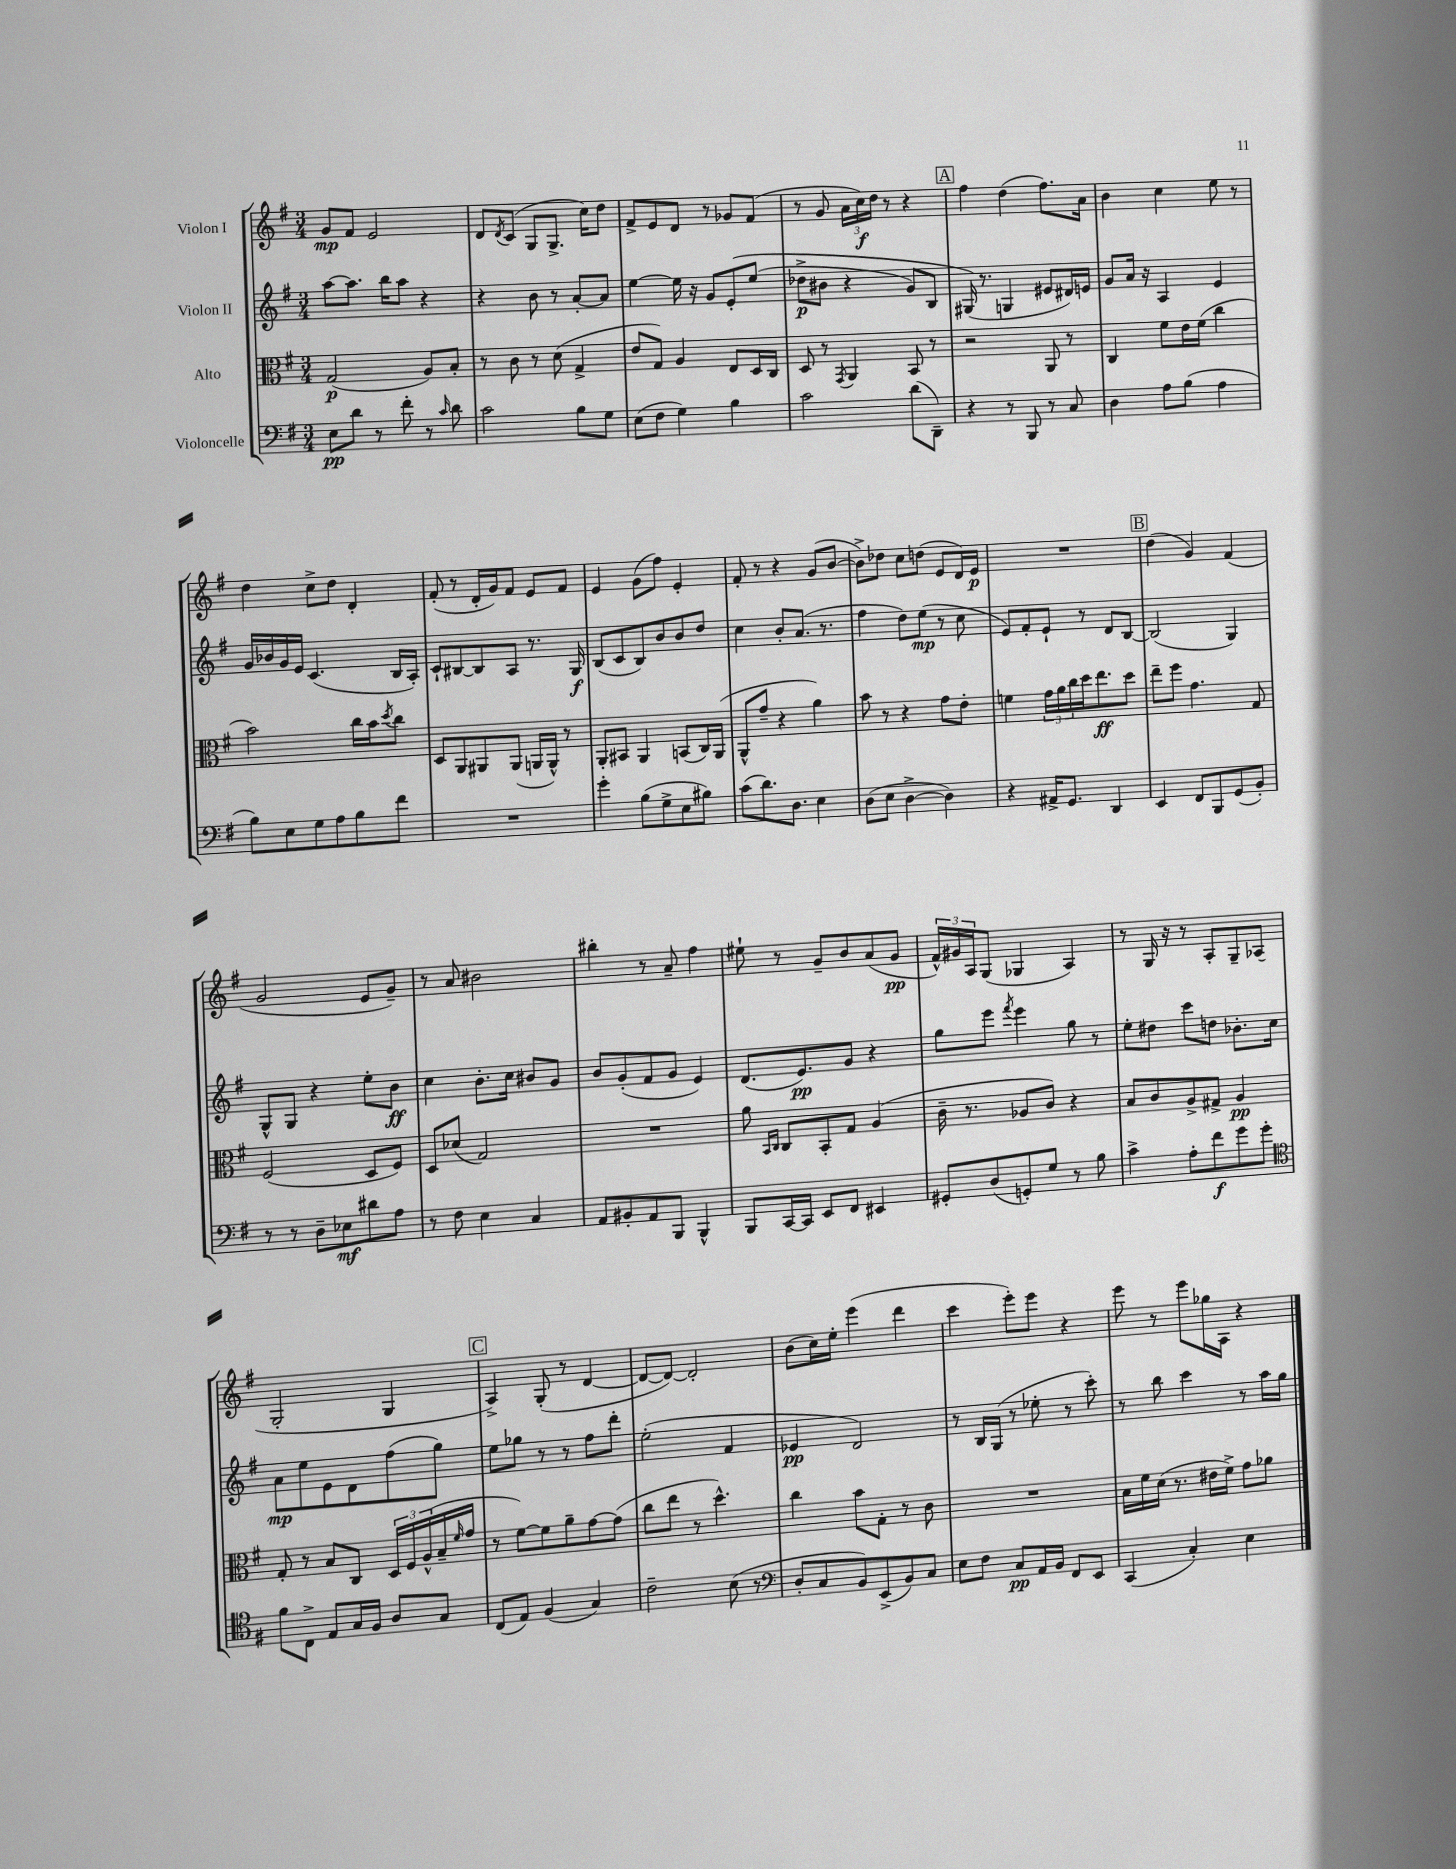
<<
\new StaffGroup <<
\new Staff = "s0" \with { instrumentName = "Violon I" } {
    \clef treble \key g \major \numericTimeSignature \time 3/4
    g'8\mp fis'8 e'2 |
    d'8 \acciaccatura { d'8 } c'8( g8 g8.-> c''16) d''8 |
    fis'8-> e'8 d'8 r8 ges'8 fis'8( |
    r8 g'8 \tuplet 3/2 { a'16 c''16\f) d''16 } r8 r4 |
    \mark \markup { \box "A" } fis''4 d''4( fis''8.) a'16 |
    b'4 c''4 e''8 r8 |
    d''4 c''8-> d''8 d'4-. |
    fis'8-.( r8 d'16-. g'16) fis'8 e'8 fis'8 |
    e'4 g'8( fis''8) e'4-. |
    fis'8-. r8 r4 g'8( b'8~ |
    b'8->) des''8 c''8 d''8( e'8 d'16) e'16\p |
    R2. |
    \mark \markup { \box "B" } d''4( g'4) fis'4( |
    g'2 e'8 g'8--) |
    r8 a'8 bis'2 |
    bis''4-. r8 a'8-- fis''4 |
    eis''8-! r8 g'8-- b'8 a'8( g'8\pp |
    \tuplet 3/2 { fis'16-^) gis'16 a16 } g8( ges4 a4) |
    r8 g16 r16 r8 a8-. g8-- aes8( |
    g2-. g4 |
    \mark \markup { \box "C" } a4->) g8-.( r8 d'4~ |
    d'8~ d'8~) d'2-. |
    b'8( c''16) e''16-. e'''4( d'''4 |
    c'''4 e'''8-.) e'''8 r4 |
    e'''8 r8 e'''8 ges''16 a16 r4 \bar "|." |
}
\new Staff = "s1" \with { instrumentName = "Violon II" } {
    \clef treble \key g \major \numericTimeSignature \time 3/4
    a''8~ a''8. b''16 a''8 r4 |
    r4 b'8 r8 a'8~-. a'8 |
    e''4~ e''16 r16 g'8 e'8-.\( e''8( |
    des''8->\p bis'8 r4 g'8) b8 |
    \mark \markup { \box "A" } gis16(\) r8. g4 eis'8 dis'16) e'16 |
    g'8 a'16 r16 a4 e'4 |
    g'16 bes'16 g'16 e'16 c'4.( b16 a16-.) |
    c'8-! bis8~ bis8 a8 r8. g16\f |
    b8( c'8 b8) b'8 b'8 d''8 |
    c''4 b'8-. a'8.( r8. |
    fis''4 d''8) e''8\mp( r8 c''8 |
    e'8) fis'8-. e'8-! r8 d'8 b8~ |
    \mark \markup { \box "B" } b2( g4) |
    g8-^ g8 r4 e''8-. b'8\ff |
    c''4 b'8.-. c''16 bis'8 g'8 |
    b'8 g'8-.( fis'8 g'8 e'4) |
    d'8.( e'8.\pp) g'8 r4 |
    g''8 e'''8 \acciaccatura { fis'''8 } e'''4 g''8 r8 |
    e''8-. dis''8 c'''8 d''8 bes'8.-. c''16 |
    a'8\mp e''8 e'8 d'8 fis''8( g''8) |
    \mark \markup { \box "C" } e''8 ges''8 r8 r8 fis''8 d'''8-. |
    e''2-.( fis'4 |
    ees'4\pp d'2) |
    r8 b16 g16( r8 ees''8-. r8 c'''8-.) |
    r8 b''8 c'''4 r8 a''16 g''16 \bar "|." |
}
\new Staff = "s2" \with { instrumentName = "Alto" } {
    \clef alto \key g \major \numericTimeSignature \time 3/4
    g2\p( a8) b8-. |
    r8 c'8 r8 d'8( g4-> |
    e'8 g8) a4 e8 d16 c16 |
    d8 r8 \acciaccatura { g,8 } a,4 b,8 r8 |
    \mark \markup { \box "A" } r2 a,8 r8 |
    c4 fis'8 e'16 fis'16( c''4 |
    b'2) c''16 b'16 \acciaccatura { d''8 } c''8 |
    d8 a,8 ais,8 ais,8( a,16 a,16-^) r8 |
    a,8-. bis,8 a,4 b,8( c16) a,16( |
    a,8-^ g'8-- r4 a'4) |
    b'8 r8 r4 g'8 e'8-. |
    f'4 \tuplet 3/2 { g'16 a'16 c''16 } d''16 e''8.\ff d''8 |
    \mark \markup { \box "B" } e''8-- fis''8 g'4. g8 |
    fis2( d8 fis8) |
    d8 des'8( g2) |
    R2. |
    a'8 \grace { b,16 c16 } c8 b,8-. g8 a4( |
    c'16-- r8. aes8 c'8) r4 |
    b8 c'8 a8-> gis8-> a4\pp |
    g8-. r8 b8 c8 \tuplet 3/2 { d16 fis16 a16-^( } b16-- \grace { fis'16 } g'16 |
    \mark \markup { \box "C" } r8 fis'8~) fis'8 a'8-- g'8~ g'8( |
    c''8 e''8 r8 d''4.-^) |
    c''4 b'8 g8-. r8 c'8 |
    R2. |
    b16 fis'16 d'16( r8. eis'16 fis'16->) g'8 aes'8 \bar "|." |
}
\new Staff = "s3" \with { instrumentName = "Violoncelle" } {
    \clef bass \key g \major \numericTimeSignature \time 3/4
    e8\pp d'8 r8 fis'8-. r8 \grace { c'16 } d'8 |
    c'2 b8 g8 |
    e8( fis8 g4) b4 |
    c'2 d'8( d,8--) |
    \mark \markup { \box "A" } r4 r8 b,,8 r8 c8 |
    d4 a8 b8( a4 |
    b8) e8 g8 a8 b8 fis'8 |
    R2. |
    g'4-. b8( g8-> e8 bis8) |
    c'8( d'8.) d8. e4 |
    d8( e8 d4~-> d4) |
    r4 ais,16-> g,8. d,4 |
    \mark \markup { \box "B" } e,4 fis,8 b,,8 g,8( b,8-.) |
    r8 r8 d8-- ees8\mf dis'8 a8 |
    r8 fis8 e4 c4 |
    a,8 bis,8-. a,8 b,,8 b,,4-^ |
    b,,8 c,16~ c,16 e,8 fis,8 eis,4 |
    gis,8-. d8( g,8-.) g8 r8 b8 |
    c'4-> a8-. fis'8\f g'8 g'8-. |
    \clef tenor fis'8 c8-> e8 g16 fis16 a8 g8 |
    \mark \markup { \box "C" } c8( e8) fis4( g4) |
    c'2-- b8( r8 |
    \clef bass d8-. c8 b,8) e,8->( b,8) c8 |
    e8 fis8 c8\pp a,16 b,16 fis,8 e,8 |
    c,4( c4-.) e4 \bar "|." |
}
>>
>>
\layout { \context { \Score \remove "Bar_number_engraver" } }
